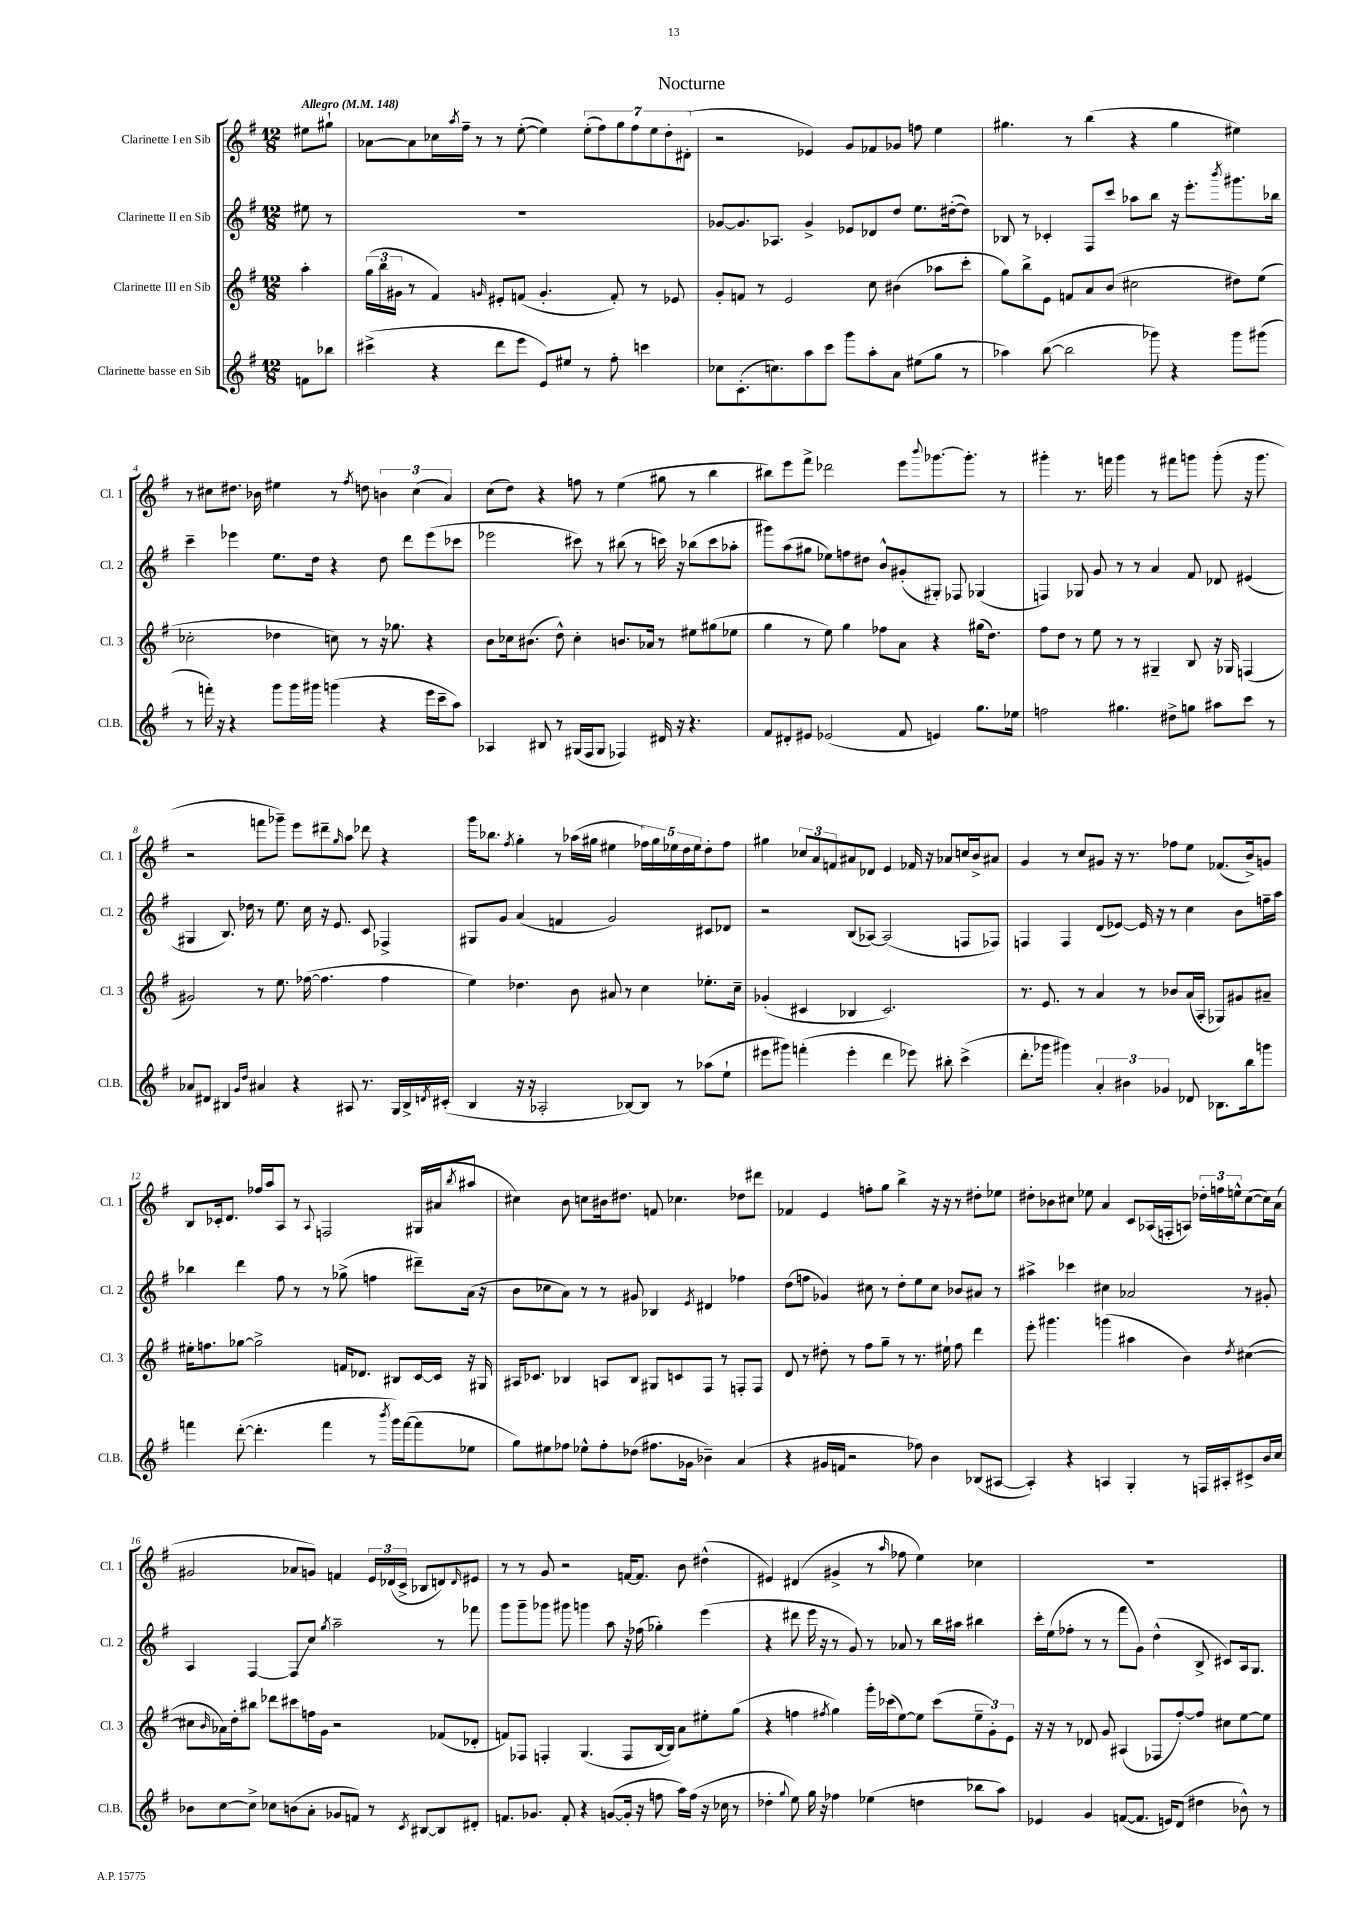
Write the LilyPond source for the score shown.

\header { title = "Nocturne" }
<<
\new StaffGroup <<
\new Staff = "s0" \with { instrumentName = "Clarinette I en Sib" shortInstrumentName = "Cl. 1" } {
    \clef treble \key g \major \numericTimeSignature \time 12/8 \partial 4 \tempo "Allegro" 4 = 148
    eis''8 gis''8-! |
    aes'8~ aes'8 ces''16 \acciaccatura { a''8 } fis''16-- r8 r8 e''8~-.( e''4) \tuplet 7/4 { e''8-.( fis''8) g''8 fis''8 e''8 d''8-. dis'8-.( } |
    r2 ees'4) g'8 fes'8 ges'8 f''8 e''4 |
    gis''4. r8 b''4( r4 gis''4 eis''4) |
    r8 cis''8 dis''8. bes'16 eis''4 r8 \acciaccatura { fis''8 } d''8 \tuplet 3/2 { b'4 cis''4( a'4) } |
    c''8( d''8) r4 f''8 r8 e''4( gis''8 r8 b''4 |
    bis''8) e'''8 fis'''8-> des'''2 e'''8 \appoggiatura { b'''8 } ges'''8.~ ges'''8.-. r8 |
    gis'''4-. r8. f'''16 gis'''4 r8 fis'''8 g'''8 g'''8-.( r16 g'''8. |
    r2 f'''8 ges'''8--) e'''8 dis'''8-- \grace { g''16 } a''8 des'''8 r4 |
    g'''16 bes''8. \acciaccatura { fis''8 } g''4-. r8 aes''16( gis''16 eis''4 \tuplet 5/4 { fes''16) gis''16 ees''16 d''16 ees''16 } d''8-. fes''8 |
    gis''4 \tuplet 3/2 { ces''8 a'8 f'8 } ais'8 des'8 e'4 fes'16 r16 aes'8 c''16 b'16-> ais'8 |
    g'4 r8 c''8 gis'8 r16 r8. fes''8 e''8 fes'8.( b'16->) g'8 |
    b8 ces'16-. d'8. fes''16 a''16 a8 r8 \appoggiatura { a8 } f2 gis16( ais'16 \acciaccatura { b''8 } ais''8 |
    cis''4) b'8 c''8 bis'16 dis''8. f'8 ces''4. des''8 dis'''8 |
    fes'4 e'4 f''8-. g''8 b''4-> r16 r16 r8 dis''8-. ees''8 |
    dis''8-. bes'8 cis''8 ees''8 a'4 c'8 aes16( f16-. a8) \tuplet 3/2 { des''16-. f''16 e''16-^ } cis''8~( cis''16) a'16( |
    gis'2 aes'8 g'8) f'4 \tuplet 3/2 { e'16 des'16( c'16-> } bes8 d'8) \grace { d'16 } eis'8 |
    r8 r8 g'8 r2 f'16~ f'8. b'8 dis''4-^( |
    eis'4) dis'4( gis'4-> r8 \grace { a''16 } fes''8 e''4) ces''4 |
    R1. \bar "|." |
}
\new Staff = "s1" \with { instrumentName = "Clarinette II en Sib" shortInstrumentName = "Cl. 2" } {
    \clef treble \key g \major \numericTimeSignature \time 12/8 \partial 4
    eis''8 r8 |
    R1. |
    ges'8~ ges'8. aes8. ges'4-> ees'8 des'8 d''8 e''8. dis''16~-.( dis''8) |
    bes8 r8 ces'4-. fis8 c'''8 aes''8 b''8 r16 e'''8.-. \acciaccatura { b'''8 } gis'''8. bes''16 |
    c'''4-- ees'''4 e''8. d''16 r4 d''8 d'''8 ees'''8( ces'''8 |
    ees'''2 cis'''8) r8 bis''8( r8 c'''16) r16 bes''8( c'''8 aes''8-. |
    gis'''8) a''8( gis''8 ees''8) f''8 dis''8 b'8-^ gis'8-.( gis8-.) fes8 ges4( |
    f4) ges8 g'8 r8 r8 a'4 fis'8 des'8 eis'4( |
    gis4 b8.) des''16 r8 e''8. c''16 r16 e'8. c'8 fes4-> |
    gis8 g'8 a'4( f'4 g'2) cis'8 des'8 |
    r2 b8( aes8~) aes2( f8 fes8) |
    f4 f4 d'8( ees'8~) ees'16 r16 r8 c''4 b'8 f''16-- a''16 |
    bes''4 d'''4 fis''8 r8 r8 ges''8->( f''4 dis'''8--) a'16( r16 |
    b'8 ces''8 a'8) r8 r8 gis'8 bes4 \acciaccatura { e'8 } dis'4 fes''4 |
    d''8( f''8 ges'4) cis''8 r8 d''8-. e''8 cis''8 bes'8 ais'8 r8 |
    ais''4-> ces'''4 cis''4 aes'2 r8 gis'8-. |
    a4 fis4~ fis8\glissando c''8 \acciaccatura { g''8 } a''2-- r8 fes'''8 |
    g'''8 g'''8-- ges'''8 gis'''8 g'''4 a''8 r16 fes''16( ges''4-.) e'''4( |
    r4 dis'''8 e'''16 r16 r8 g'8) r8 aes'8 r8 b''16 ais''16 bis''4 |
    c'''16-. e''16( fes''8-. r8 r8 fis'''8 g'8) d''4-^( b8-> cis'8) a16 g8. \bar "|." |
}
\new Staff = "s2" \with { instrumentName = "Clarinette III en Sib" shortInstrumentName = "Cl. 3" } {
    \clef treble \key g \major \numericTimeSignature \time 12/8 \partial 4
    a''4-. |
    \tuplet 3/2 { g''16( b''16 gis'16 } r8 fis'4) \grace { g'16 } eis'8-. f'8( g'4.-. f'8-.) r8 ees'8 |
    g'8-. f'8 r8 e'2 c''8 bis'4( aes''8 c'''8-. |
    g''8) b''8-> e'8 f'8 a'8 b'8( cis''2 dis''8) e''8( |
    ces''2-. des''4 c''8) r8 r16 ges''8. r4 |
    b'8 ces''16 bis'8.( d''8-^) ces''4-. b'8. aes'16 r8 eis''8 gis''8( ees''8 |
    g''4 r8 e''8) g''4 fes''8 a'8 r4 gis''16( d''8.) |
    fis''8 d''8 r8 e''8 r8 r8 gis4-- b8 r16 ges16 f4( |
    gis'2) r8 e''8. fes''16~( fes''4. fes''4 |
    e''4) des''4. b'8 ais'8 r8 c''4 ees''8.-. c''16-- |
    ges'4-.( cis'4 bes4 cis'2.) |
    r8. e'8. r8 a'4 r8 bes'8 a'16( a16-. ges8) gis'8 ais'8-- |
    eis''16-. f''8. ges''8~ ges''2-> f'16 des'8. bis8 c'16~ c'16 r16 gis16 |
    ais16 ces'8. bes4 a8 bes8 gis8 c'8 fis8 r8 f8-. f8 |
    d'8 r8 dis''8-. r8 fis''8 g''8-- r8 r8. eis''16-! fis''8 d'''4 |
    e'''8-. gis'''4. g'''4( ais''4 b'4) \acciaccatura { d''8 } cis''4~( |
    cis''8 \grace { b'16 } aes'16) d''16-. bis''8 des'''8 cis'''8 f''16 g'16 r2 fes'8( des'8-. |
    f'8) fes8 f4-. g4.( f8 b16~ b16) a'8 eis''8-. g''8( |
    r4 f''4 \acciaccatura { fis''8 } g''4) g'''16-. ces'''16( e''8~) e''8 ces'''8( \tuplet 3/2 { e''8-- g'8-.) e'8 } |
    r16 r16 r8 des'8 g'8 ais4( fes8 fis''8~-.) fis''8 cis''8 e''8~ e''8 \bar "|." |
}
\new Staff = "s3" \with { instrumentName = "Clarinette basse en Sib" shortInstrumentName = "Cl.B." } {
    \clef treble \key g \major \numericTimeSignature \time 12/8 \partial 4
    f'8 bes''8 |
    cis'''4->( r4 d'''8 e'''8 e'8) eis''8 r8 fis''8-. c'''4 |
    ces''8 c'8.-.( c''8.) a''8 c'''8 g'''8 a''8-. a'8 eis''8( g''8 r8 |
    aes''4) b''8~( b''2 ges'''8) r4 ges'''8 gis'''8( |
    r8 f'''16-.) r16 r4 g'''8 g'''16 gis'''16 g'''4( r4 e'''16 c'''16-- a''8) |
    aes4 bis8 r8 gis16( fis16 gis8 fes4) dis'16 r16 r4. |
    fis'8 dis'8-. eis'8 ees'2( fis'8 e'4) g''8. ees''16 |
    f''2 gis''4. dis''8-> g''8 ais''8 c'''8 r8 |
    aes'8 dis'8 bis4 \grace { g'16 d''16 } ais'4 r4 ais8 r8. g16 bis16-> \acciaccatura { d'8 } cis'16-.( |
    b4 r16 r16 aes2-. bes8~) bes8 r8 aes''8( e''8-! |
    eis'''8 gis'''8) f'''4-.( eis'''4-. d'''4 ees'''8) bis''8-. c'''4->( |
    d'''8.-. ges'''16 gis'''4) \tuplet 3/2 { a'4-. bis'4 ges'4 } des'8 bes8. b''16 g'''8 |
    f'''4 d'''8~-.( d'''4.-. f'''4 r8 \acciaccatura { b'''8 } g'''16) f'''16~( f'''8 ees''8 |
    g''8) eis''8 fes''8 ees''8-^ fes''8-. des''8( fis''8. ges'16 bes'4--) a'4( |
    r4 gis'16 f'16 r2 fes''8) b'4 bes8( ais8~ |
    ais4-.) r4 a4 g4-. r8 f16 ais16-. cis'8-> b'16 c''16 |
    bes'8 c''8~ c''8-> ces''8 b'8( a'8-. ges'8 f'8) r8 \acciaccatura { c'8 } bis8~ bis8 dis'8-. |
    f'8. ges'8. f'8-. r4 g'8~( g'16-. r16 f''8 a''16) f''16( r16 ces''16 r8 |
    des''4-. \appoggiatura { g''8 } e''8) g''16 r16 fes''4 ees''4( d''4 bes''8 a''8) |
    ees'4 g'4 f'8~( f'8. e'16) d'8( dis''4 bes'8-^) r8 \bar "|." |
}
>>
>>
